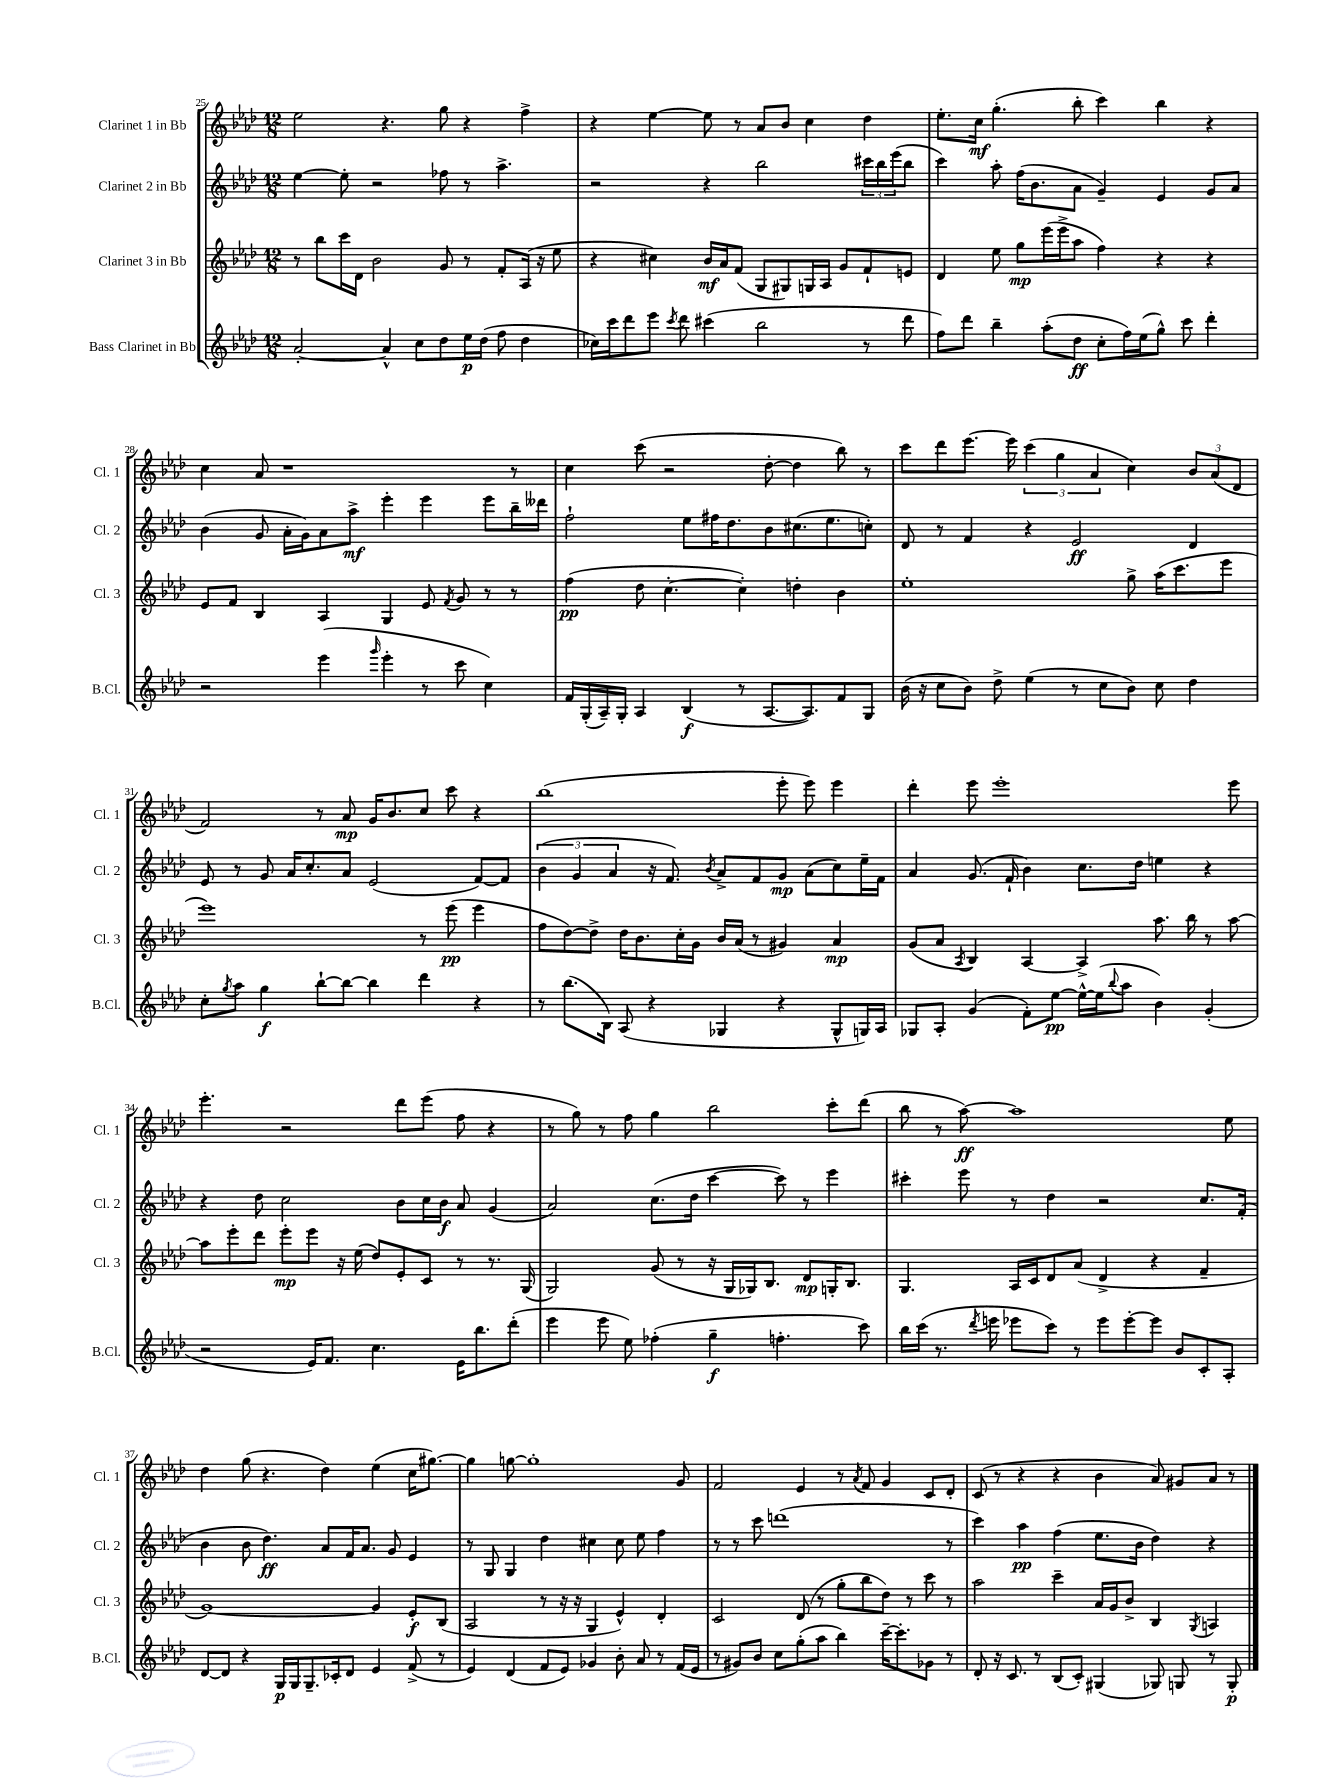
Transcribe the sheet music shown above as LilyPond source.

<<
\new StaffGroup <<
\new Staff = "s0" \with { instrumentName = "Clarinet 1 in Bb" shortInstrumentName = "Cl. 1" } {
    \clef treble \key aes \major \numericTimeSignature \time 12/8
    ees''2 r4. g''8 r4 f''4-> |
    r4 ees''4~ ees''8 r8 aes'8 bes'8 c''4 des''4 |
    ees''8.-. c''16\mf g''4.-.( bes''8-. c'''4) bes''4 r4 |
    c''4 aes'8 r1 r8 |
    c''4 c'''8( r2 des''8~-. des''4 bes''8) r8 |
    c'''8 des'''8 ees'''8.~ ees'''16 \tuplet 3/2 { c'''4( g''4 aes'4 } c''4) \tuplet 3/2 { bes'8 aes'8( des'8 } |
    f'2) r8 aes'8\mp g'16 bes'8. c''8 c'''8 r4 |
    bes''1( ees'''8-. ees'''8) ees'''4 |
    des'''4-. ees'''8 ees'''1-. ees'''8 |
    ees'''4.-. r2 des'''8 ees'''8( f''8 r4 |
    r8 g''8) r8 f''8 g''4 bes''2 c'''8-. des'''8( |
    bes''8 r8 aes''8~\ff) aes''1 ees''8 |
    des''4 g''8( r4. des''4) ees''4( c''16 gis''8.~) |
    gis''4 g''8~ g''1-. g'8 |
    f'2 ees'4 r8 \acciaccatura { aes'8 } f'8 g'4 c'8 des'8-. |
    c'8( r8 r4 r4 bes'4 aes'8) gis'8 aes'8 r8 \bar "|." |
}
\new Staff = "s1" \with { instrumentName = "Clarinet 2 in Bb" shortInstrumentName = "Cl. 2" } {
    \clef treble \key aes \major \numericTimeSignature \time 12/8
    ees''4~ ees''8-. r2 fes''8 r8 aes''4.-> |
    r2 r4 bes''2 \tuplet 3/2 { cis'''16 bes''16 ees'''16( } bes''8 |
    c'''4) aes''8-. f''16( bes'8. aes'8 g'4--) ees'4 g'8 aes'8 |
    bes'4( g'8 aes'16-. g'16) aes'8 aes''8->\mf ees'''4-. ees'''4 ees'''8 bes''16-- deses'''16 |
    f''2-! ees''8 fis''16 des''8. bes'8 cis''8.( ees''8. c''8-.) |
    des'8 r8 f'4 r4 ees'2\ff des'4 |
    ees'8 r8 g'8 aes'16 c''8.-. aes'8 ees'2( f'8~) f'8 |
    \tuplet 3/2 { bes'4( g'4 aes'4 } r16 f'8.) \acciaccatura { bes'8 } aes'8-> f'8 g'8\mp aes'8( c''8) ees''16-- f'16 |
    aes'4 g'8.( f'16-! bes'4) c''8. des''16 e''4 r4 |
    r4 des''8 c''2 bes'8 c''16 bes'16\f aes'8 g'4( |
    aes'2) c''8.( des''16 c'''4~ c'''8) r8 ees'''4 |
    cis'''4-. ees'''8 r8 des''4 r2 c''8. f'16-.( |
    bes'4 bes'8 des''4.\ff) aes'8 f'16 aes'8. g'8 ees'4 |
    r8 g8 g4 des''4 cis''4 cis''8 ees''8 f''4 |
    r8 r8 c'''8 d'''1( r8 |
    c'''4) aes''4\pp f''4( ees''8. bes'16 des''4) r4 \bar "|." |
}
\new Staff = "s2" \with { instrumentName = "Clarinet 3 in Bb" shortInstrumentName = "Cl. 3" } {
    \clef treble \key aes \major \numericTimeSignature \time 12/8
    r8 bes''8 c'''16 des'16 bes'2 g'8 r8 f'8-. aes16( r16 ees''8 |
    r4 cis''4) bes'16\mf aes'16 f'8( g8 gis8) g16 aes16 g'8 f'8-! e'8 |
    des'4 ees''8 g''8\mp ees'''16( ees'''16-> aes''8 f''4) r4 r4 |
    ees'8 f'8 bes4 aes4 g4 ees'8 \acciaccatura { f'8 } g'8 r8 r8 |
    f''4\pp( des''8 c''4.~-. c''4-.) d''4-. bes'4 |
    ees''1-. g''8-> aes''16( c'''8. ees'''8 |
    ees'''1) r8 ees'''8\pp( ees'''4 |
    f''8 des''8~) des''8-> des''16 bes'8. c''16-. g'16 bes'16 aes'16( r8 gis'4) aes'4\mp |
    g'8( aes'8 \acciaccatura { aes8 } bes4) aes4~ aes4-> aes''8. bes''16 r8 aes''8~ |
    aes''8 ees'''8-. des'''8 ees'''8-.\mp ees'''8 r16 ees''16( des''8) ees'8-. c'8 r8 r8. g16( |
    g2) g'8( r8 r16 g16 ges16) bes8. des'8\mp g16-. bes8. |
    g4. aes16 c'16 des'8 aes'8( des'4-> r4 f'4-- |
    g'1~) g'4 ees'8-.\f bes8( |
    aes2 r8 r16 r16 g4 ees'4-^) des'4-. |
    c'2 des'8( r8 g''8-. bes''8 des''8) r8 c'''8 r8 |
    aes''2 c'''4-- aes'16 g'16 bes'8-> bes4 \acciaccatura { g8 } a4 \bar "|." |
}
\new Staff = "s3" \with { instrumentName = "Bass Clarinet in Bb" shortInstrumentName = "B.Cl." } {
    \clef treble \key aes \major \numericTimeSignature \time 12/8
    aes'2~-. aes'4-^ c''8 des''8 ees''16\p des''16( f''8 des''4 |
    ces''16) c'''16 des'''8 ees'''8 \acciaccatura { c'''8 } des'''8 cis'''4( bes''2 r8 des'''8 |
    f''8) des'''8 bes''4-- aes''8-.( des''8\ff c''8-. f''16) ees''16( g''8-^) c'''8 des'''4-. |
    r2 ees'''4( \grace { g'''16 } ees'''4-. r8 c'''8 c''4) |
    f'16 g16-.( aes16--) g16-. aes4 bes4\f( r8 aes8.~ aes8.) f'8 g8 |
    bes'16( r16 c''8 bes'8) des''8-> ees''4( r8 c''8 bes'8) c''8 des''4 |
    c''8-. \acciaccatura { g''8 } aes''8 g''4\f bes''8~-! bes''8~ bes''4 des'''4 r4 |
    r8 bes''8.( bes16) aes8( r4 ges4 r4 ges8-^ g16) aes16 |
    ges8 aes8-. g'4( f'8-.) ees''8~\pp ees''16~-^ ees''16( \appoggiatura { bes''8 } aes''8 bes'4) g'4-.( |
    r2 ees'16) f'8. c''4. ees'16 bes''8. des'''8-.( |
    ees'''4 ees'''8 ees''8) fes''4-.( g''4--\f f''4.-. c'''8) |
    bes''16 c'''16( r8. \acciaccatura { des'''8 } e'''16 ees'''8 c'''8) r8 ees'''8 ees'''8~-. ees'''8 bes'8 c'8-. aes8-. |
    des'8~ des'8 r4 g16\p g16 g8.-- ces'16-. des'8 ees'4 f'8->( r8 |
    ees'4) des'4( f'8 ees'8) ges'4 bes'8-. aes'8 r8 f'16( ees'16 |
    r8 gis'8) bes'8 c''8 g''8-.( aes''8 bes''4) c'''16~-- c'''8.-. ges'8 r8 |
    des'8-. r16 c'8. r8 bes8( c'8-.) gis4( ges8) g8 r8 g8-.\p \bar "|." |
}
>>
>>
\layout { \context { \Score currentBarNumber = #25 } }
